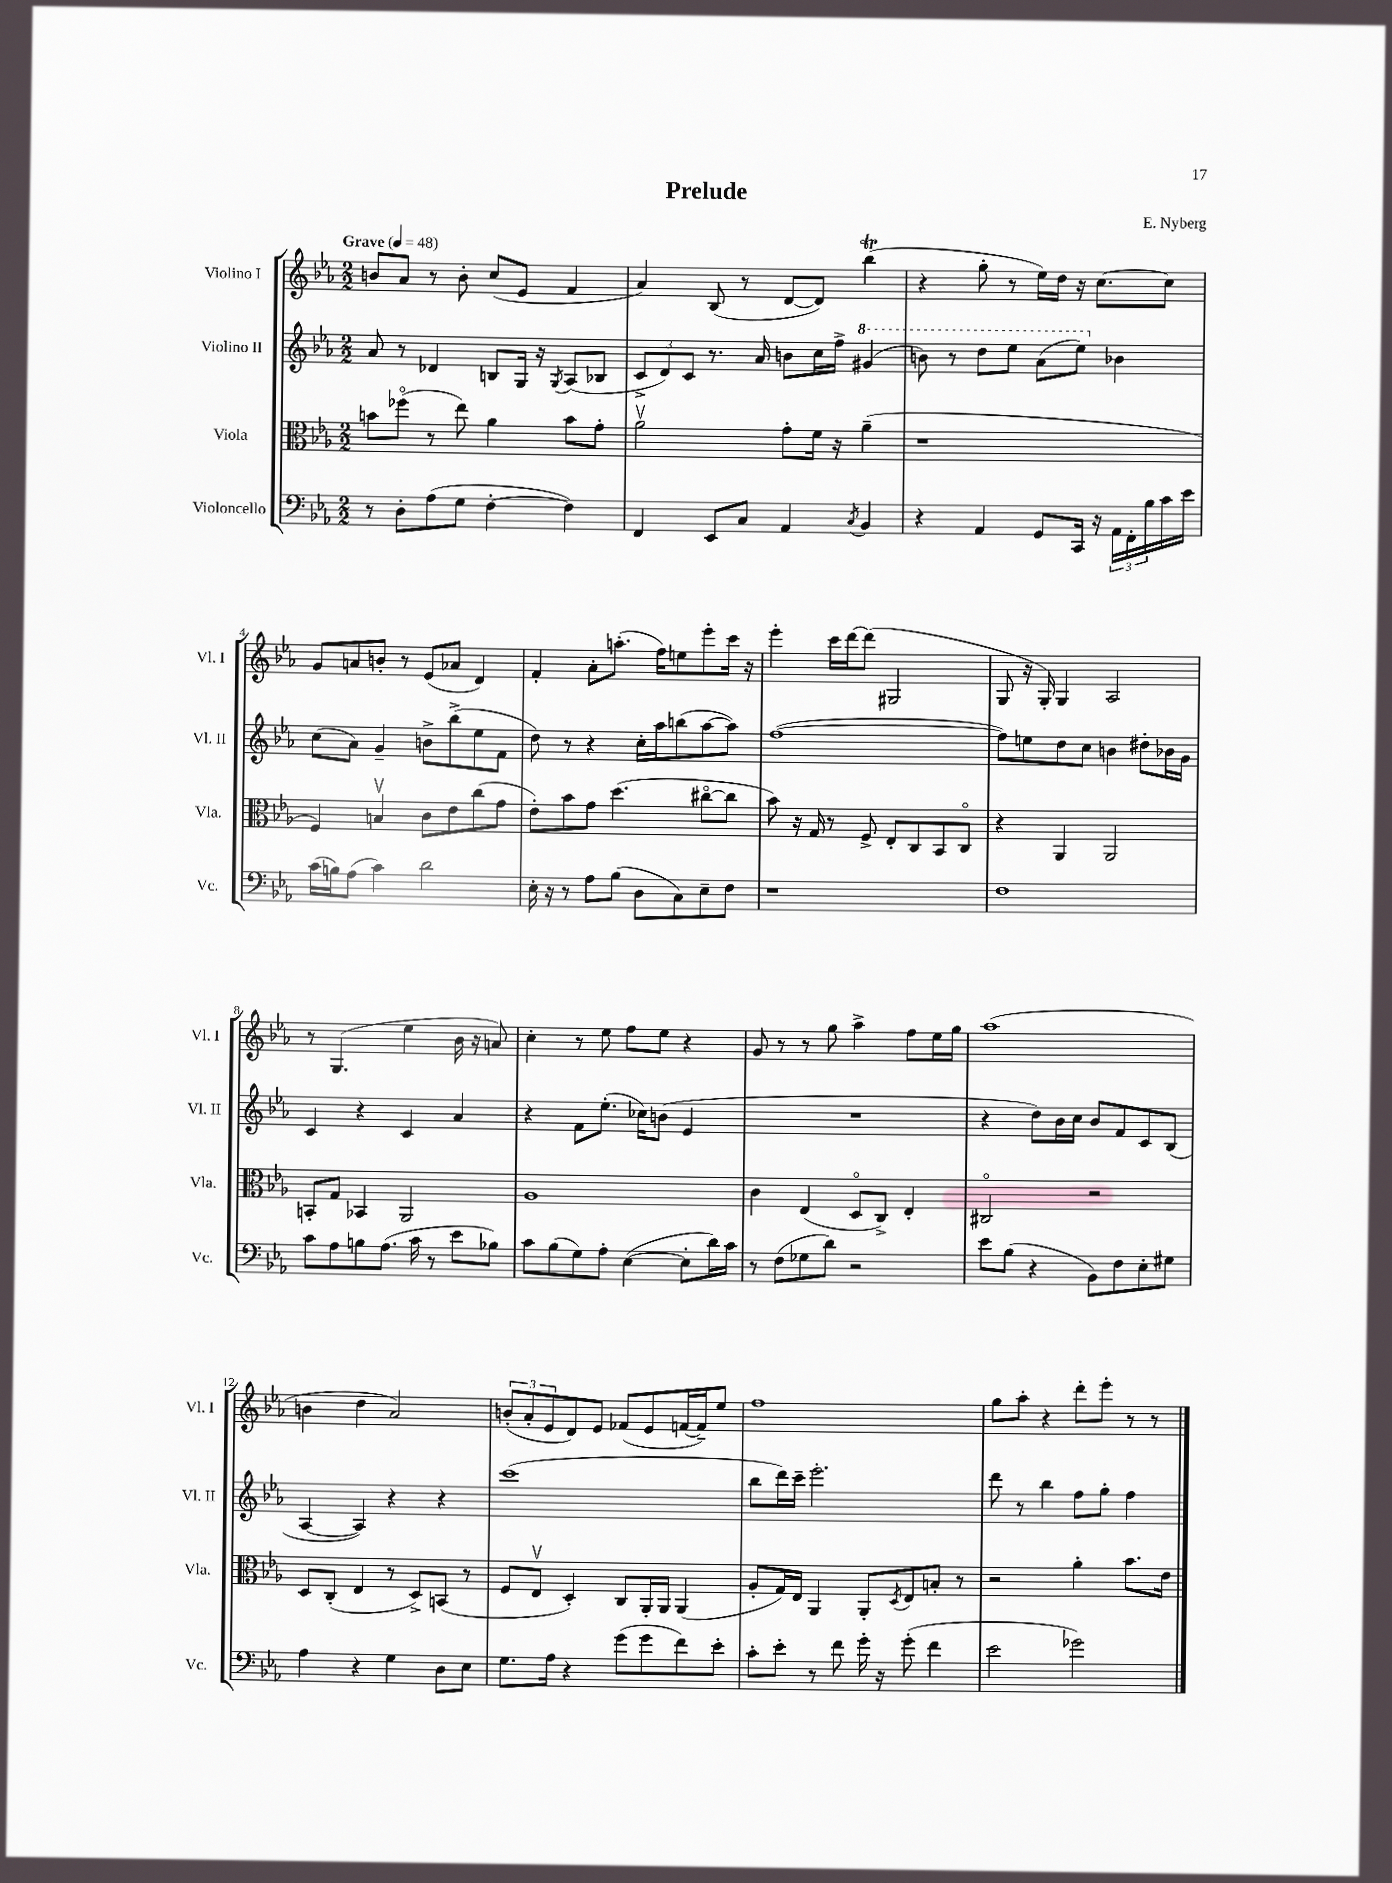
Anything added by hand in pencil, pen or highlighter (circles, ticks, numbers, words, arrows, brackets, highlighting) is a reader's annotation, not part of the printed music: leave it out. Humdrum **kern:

**kern	**kern	**kern	**kern
*staff4	*staff3	*staff2	*staff1
*clefF4	*clefC3	*clefG2	*clefG2
*k[b-e-a-]	*k[b-e-a-]	*k[b-e-a-]	*k[b-e-a-]
*M2/2	*M2/2	*M2/2	*M2/2
*MM48	*MM48	*MM48	*MM48
8r	8b\L	8a-/	8b/L
8D'\L	(8ff-o\J	8r	8a-/J
(8A-\	8r	4d-/	8r
8G\J	8ee-\)	.	8b'\
[4F'\	4a-\	8B/L	(8cc/L
.	.	16G/Jk	8e-/J
.	.	16r	.
.	.	8qG/	.
4F\])	8b\L	(8A-/L	4f/
.	8g'\J	8B-/J	.
=	=	=	=
4FF/	2a-v\	12c^/L	4a-/)
.	.	12d/)	.
.	.	12c/J	.
8EE-/L	.	8.r	(8B-/
8C/J	.	.	8r
.	.	16a-/	.
4AA-/	8g'\L	8b\L	[8d/L
.	16f\Jk	16cc\L	8d/]J)
.	16r	16ff^\JJ	.
8qC/	.	.	.
4BB-/	(4a-~\	(4gg#/	(4bb-\
=	=	=	=
4r	1r	8bb\)	4r
.	.	8r	.
4AA-/	.	8ddd\L	8gg'\
.	.	8eee-\J	8r
8GG/L	.	(8aa-\L	16ee-\LL)
.	.	.	16dd\JJ
16CC/Jk	.	8eee-\J)	16r
16r	.	.	[8.cc\L
24AA-\LL	.	4b-\	.
24FF'\	.	.	.
24B-\	.	.	.
16c\	.	.	8cc\]J
16e-\JJ	.	.	.
=	=	=	=
(16c\LL	4F/)	(8cc\L	8g/L
16B\J)	.	.	.
(8A-\J	.	8a-\J)	8a/
4c\)	4Bv/	4g~/	8b'/J
.	.	.	8r
2d\	8c\L	8b^\L	(8e-/L
.	8e-\	(8bb-^\	8a-/J
.	(8cc\	8ee-\	4d/)
.	8g\J	8f\J	.
=	=	=	=
16E-'\	8e-'\L)	8dd\)	4f'/
16r	.	.	.
8r	8b-\	8r	.
8A-\L	8g\J	4r	8a-'\L
(8B-\J	(4.dd\	.	(8.aa'\J
8D\L	.	16cc'\LL	.
.	.	16aa-\J	16ff\LK)
8C\)	.	(8bb\	8ee\
8E-~\	[8cc#o\L	[8aa-\	8eee-'\
8F\J	8cc#\]J	8aa-\]J)	16ccc\Jk
.	.	.	16r
=	=	=	=
1r	8b-\)	([1ff	4eee-'\
.	16r	.	.
.	16G/	.	.
.	8r	.	16ccc\LL
.	.	.	[16ddd\J
.	8F^/	.	(8ddd\]J
.	8E-'/L	.	2G#/
.	8C/	.	.
.	8BB-/	.	.
.	8Co/J	.	.
=	=	=	=
1F	4r	8ff\]L)	8G/
.	.	8ee\	16r
.	.	.	16G'/)
.	4AA-/	8dd\	4G/
.	.	8cc\J	.
.	2AA-/	4b\	2A-/
.	.	8dd#'\L	.
.	.	16b-\L	.
.	.	16g\JJ	.
=	=	=	=
8c\L	8BB'/L	4c/	8r
8A-\	8G/J	.	(4.G/
8B\	4BB-/	4r	.
(8.A-\J	.	.	.
.	2AA-/	4c/	4ee-\
16c\	.	.	.
8r	.	.	.
8e-\L	.	4a-/	16b-\
.	.	.	16r
8B-\J)	.	.	8a/)
=	=	=	=
8c\L	1A-	4r	4cc'\
(8B-\	.	.	.
8G\)	.	8f\L	8r
8A-'\J	.	(8.ee-'\J	8ee-\
([4E-\	.	.	8ff\L
.	.	16cc-\LK)	.
.	.	(8b\J	8ee-\J
8E-'\]L	.	4e-/	4r
16d\L)	.	.	.
16c\JJ	.	.	.
=	=	=	=
8r	4c\	1r	8g/
(8F\L	.	.	8r
8G-\	(4E-/	.	8r
8d\J)	.	.	8gg\
2r	8Do/L	.	4aa-^\
.	8C^/J)	.	.
.	4E-'/	.	8ff\L
.	.	.	16ee-\L
.	.	.	16gg\JJ
=	=	=	=
8e-\L	2C#o/	4r	(1aa-
(8B-\J	.	.	.
4r	.	8dd\L)	.
.	.	16b-\L	.
.	.	16cc\JJ	.
8BB-\L)	2r	8b-/L	.
8F\	.	8f/	.
8E-'\	.	8c/	.
8G#\J	.	(8B-/J	.
=	=	=	=
4A-\	8D/L	[4A-/	4b\
.	(8C'/J	.	.
4r	4E-/	4A-/])	4dd\
4G\	8r	4r	2a-/)
.	8D^/L)	.	.
8D\L	(8BB/J	4r	.
8E-\J	8r	.	.
=	=	=	=
8.G\L	8F/L	(1ccc	(12b'/L
.	.	.	12a-'/
.	8E-v/J	.	.
.	.	.	12e-/
16A-\Jk	.	.	.
4r	4D'/)	.	8d/)
.	.	.	8e-/J
(8g\L	8C/L	.	(8f-/L
8g\	16AA-'/L	.	8e-/
.	16AA-/JJ	.	.
8f\)	(4AA-/	.	[16f/L
.	.	.	16f~/]J)
8e-'\J	.	.	8ee-/J
=	=	=	=
8c'\L	8A-'/L	8bb-\L	1ff
8e-'\J	16G/L)	16ddd\L)	.
.	16E-/JJ	16ccc~\JJ	.
8r	4AA-/	2.eee-'\	.
8f\	.	.	.
16g'\	8AA-'/L	.	.
16r	.	.	.
.	8qD/	.	.
(8g'\	8E-/	.	.
4f\	8B'/J	.	.
.	8r	.	.
=	=	=	=
2e-\	2r	8ddd\	8gg\L
.	.	8r	8aa-'\J
.	.	4bb-\	4r
2g-\)	4a-'\	8ff\L	8ddd'\L
.	.	8gg'\J	8eee-'\J
.	8.b-\L	4ff\	8r
.	.	.	8r
.	16e-\Jk	.	.
==	==	==	==
*-	*-	*-	*-
